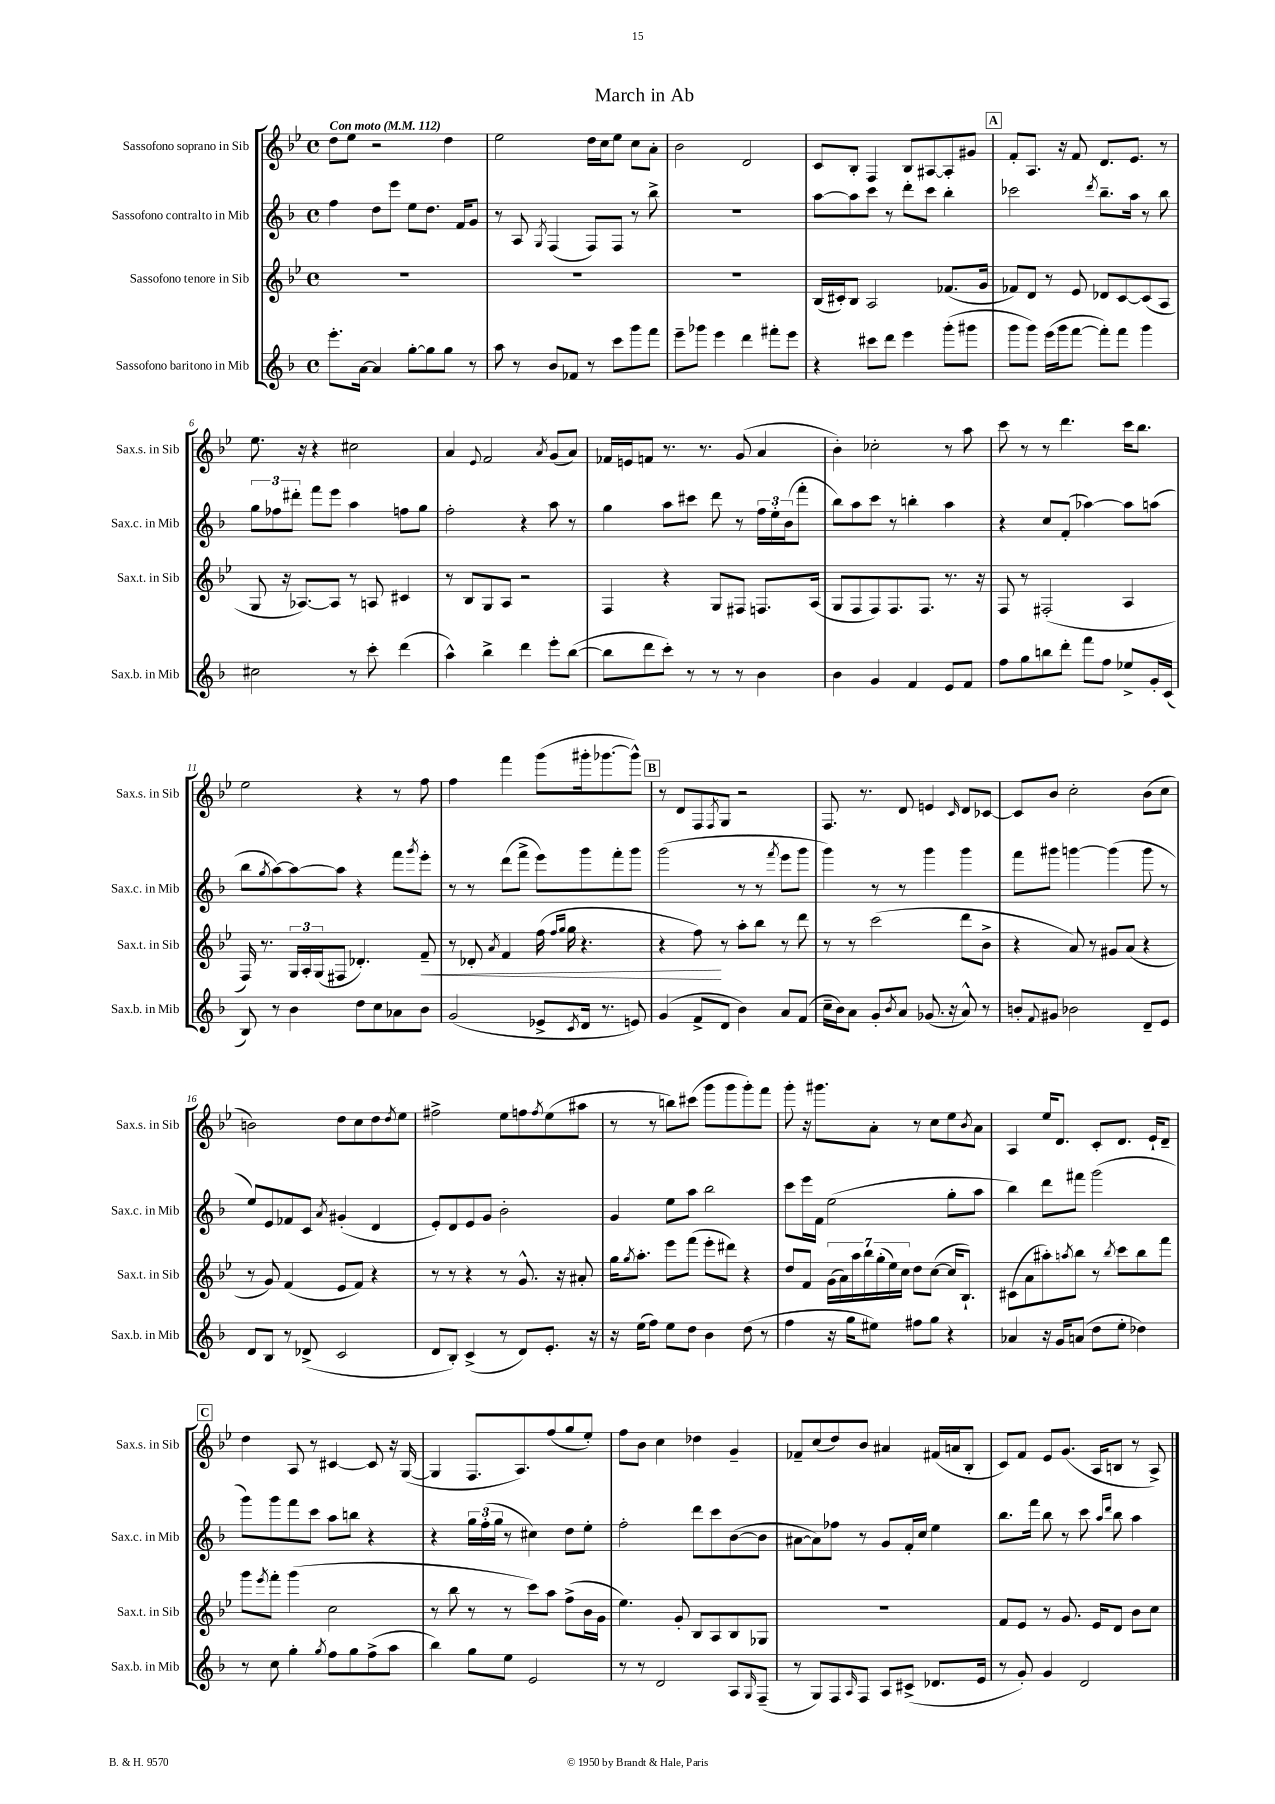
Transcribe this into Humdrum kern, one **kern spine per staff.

**kern	**kern	**kern	**kern
*staff4	*staff3	*staff2	*staff1
*clefG2	*clefG2	*clefG2	*clefG2
*k[b-]	*k[b-e-]	*k[b-]	*k[b-e-]
*M4/4	*M4/4	*M4/4	*M4/4
*met(c)	*met(c)	*met(c)	*met(c)
*MM112	*MM112	*MM112	*MM112
8.eee'	1r	4ff	8dd
.	.	.	8ee-
[16a	.	.	.
4a]	.	8dd	2r
.	.	8eee	.
[8gg'	.	8ee	.
8gg]	.	8.dd	.
8gg	.	.	4dd
.	.	16f	.
8r	.	8g	.
=	=	=	=
8aa	1r	8r	2ee-
8r	.	8A	.
.	.	8qG	.
8b-	.	(4F	.
8f-	.	.	.
8r	.	8F)	16dd
.	.	.	16cc
8ccc	.	8F	8ee-
8ggg	.	8r	8cc
8fff	.	8bb-^	8a'
=	=	=	=
8eee~	1r	1r	2b-
8ggg-	.	.	.
4eee	.	.	.
4ddd	.	.	2d
8fff#'	.	.	.
8eee	.	.	.
=	=	=	=
4r	(16B-	[8aa	8c
.	16c#')	.	.
.	8B-	8aa]	8B-'
8ccc#	2A	8ccc	4F
8ddd	.	8r	.
4eee	.	8ddd'	8B-
.	.	8ccc	[8A#
(8ggg'	(8.f-	4bb-'	8A#']
8ggg#	.	.	8g#
.	16g	.	.
=	=	=	=
8ggg	8f-)	2ccc-	8f'
8ggg)	8d	.	8.A
(16eee	8r	.	.
16ggg	.	.	16r
[8fff	8e-	.	8f
.	.	8qddd	.
8fff'])	8d-	8.bb-~	8.d
8fff	[8c	.	.
.	.	16aa	8.e-
4ggg	(8c]	8r	.
.	8A	8bb-	8r
=	=	=	=
2cc#	8G	12gg	8.ee-
.	.	12ff-	.
.	16r	.	.
.	.	12ddd#'	.
.	[8.A-)	.	16r
.	.	8fff	4r
.	8A-]	8eee	.
8r	8r	4aa	2cc#
8ccc'	8A	.	.
(4ddd	4c#	8ff	.
.	.	8gg	.
=	=	=	=
4aa^^)	8r	2ff'	4a
.	8B-	.	.
.	.	.	8qqe-
4bb-^	8G	.	2f
.	8A	.	.
4ddd	2r	4r	.
.	.	.	8qa
8eee'	.	8aa	(8g
([8bb-	.	8r	8a)
=	=	=	=
8bb-]	4F	4gg	16f-
.	.	.	16e
8ddd	.	.	8f
8ccc')	4r	8aa	8.r
8r	.	8ccc#	.
.	.	.	8.r
8r	8G	8ddd	.
8r	8F#	8r	(8g
4b-	8.F	24ff	4a
.	.	24ee'	.
.	.	(24b-	.
.	.	8fff'	.
.	(16A	.	.
=	=	=	=
4b-	8G	8bb-)	4b-')
.	8F	8aa	.
4g	8F)	8ccc	2cc-'
.	8.F	8r	.
4f	.	4bb'	.
.	8.F	.	.
8e	8.r	4aa	8r
8f	.	.	8aa
.	16r	.	.
=	=	=	=
8ff	8F	4r	8ccc
8gg	8r	.	8r
8bb	(2F#'	8cc	8r
8ddd'	.	(8f'	4.ddd
8fff	.	[4aa-)	.
8ff	.	.	.
8ee-^	4A	8aa-]	16ccc
.	.	.	8.bb-
16g'	.	(8aa	.
(16c	.	.	.
=	=	=	=
8B-)	16F)	8bb-	2ee-
.	8.r	.	.
.	.	8qgg	.
8r	.	[8aa)	.
4b-	24G	8aa_	.
.	24A'	.	.
.	(24G	.	.
.	8F#	8aa]	.
8dd	4.d-')	4r	4r
8cc	.	.	.
8a-	.	8fff	8r
.	.	8qggg	.
8b-	8f~	8eee'	8ff
=	=	=	=
(2g	8r	8r	4ff
.	8d-'	8r	.
.	8qa	.	.
.	4f	(8ddd	4fff
.	.	8fff^	.
8e-^	(16ff	8eee)	(8ggg
.	16qqff	.	.
.	16qqgg	.	.
.	16gg	.	.
8qc	.	.	.
16d	4.r	8ggg	16ggg#'
8.r	.	.	[8.ggg-
.	.	8fff'	.
8e)	.	8ggg	8ggg-^^])
=	=	=	=
(4g	4r	(2ggg	8r
.	.	.	8d
8f^	8ff)	.	8F
.	.	.	8qF
8d	8r	.	8G
4b-)	8aa'	8r	2r
.	8bb-	8r	.
.	.	8qfff	.
8a	8r	8eee	.
(8f	8ddd	8ggg	.
=	=	=	=
16cc~	8r	4ggg)	8.F
16b-)	.	.	.
8a	8r	.	.
.	.	.	8.r
8g'	(2ccc	8r	.
8qb-	.	.	.
8a	.	8r	8d
(8.g-	.	4ggg	4e
16r	.	.	.
.	.	.	16qqc
8a^^)	8ddd	4ggg	8d
8r	8b-^	.	[8c-
=	=	=	=
8b'	4r	8fff	8c-]
8qqf	.	.	.
8g#	.	8ggg#	8b-
2b-	8a)	[4ggg	2cc'
.	8r	.	.
.	8g#	(4ggg]	.
.	(8a	.	.
8d~	4r	8ggg	(8b-
8e	.	8r	8cc
=	=	=	=
8d	8r	8ee)	2b)
8B-	8g)	8e	.
8r	(4f	8f-	.
(8d-^	.	8c	.
.	.	8qa	.
2c	8e-	(4g#'	8dd
.	8f)	.	8cc
.	4r	4d	8dd
.	.	.	8qdd
.	.	.	8ee-
=	=	=	=
8d	8r	8e')	2ff#^
8B-')	8r	8d	.
(4c^	4r	8e	.
.	.	8g	.
8r	8r	2b-'	8ee-
8d)	8.g^^	.	8ff
.	.	.	8qff
8.e'	.	.	(8ee-
.	16r	.	.
.	8a#'	.	8aa#
16r	.	.	.
=	=	=	=
16r	16gg	4g	8r
.	8qgg	.	.
(16ee	8.aa'	.	.
8ff)	.	.	8r
8ee	8eee-	8ee	8bb)
8dd	(8fff	8aa	(8ccc#
4b-	8eee-'	2bb-	8ggg
.	8ddd#)	.	8ggg
(8dd	4r	.	8ggg')
8r	.	.	8fff
=	=	=	=
4ff	8dd	8ccc	8ggg'
.	8f	16eee	16r
.	.	16f	8.ggg#
16r	(28g	(2ee	.
.	28a)	.	.
16gg	.	.	.
.	28aa	.	.
.	28bb-	.	.
8ee#)	.	.	8a'
.	(28gg'	.	.
.	28ee-)	.	.
.	28cc	.	.
8ff#	8dd	.	8r
8gg	([8cc	.	8cc
4r	16cc]	8gg'	8ee-
.	8.B-`)	.	.
.	.	.	8qb-
.	.	8aa	8a
=	=	=	=
4a-	(8c#	4bb-)	4A
.	8a	.	.
16r	8aa#')	8ddd	16ee-
16g	.	.	8.d
.	8qaa	.	.
(8a	8bb-	8fff#	.
8dd	8r	(2ggg	8c'
.	8qbb-	.	.
8ee'	8ccc	.	8.d
4dd-)	8bb-	.	.
.	.	.	16e-`
.	8fff	.	8d~
=	=	=	=
8r	8ggg	8ggg)	4dd
.	8qeee-	.	.
8cc	8fff'	8ggg	.
4gg'	(4ggg	8fff	8A
.	.	8ccc	8r
8qgg	.	.	.
8ff	2cc	8aa	[4c#
8gg	.	8bb	.
(8ff^	.	4r	8c#]
8aa	.	.	16r
.	.	.	([16G
=	=	=	=
4bb-)	8r	4r	4G]
.	8bb-	.	.
8gg	8r	24gg	8.F
.	.	(24ff'	.
.	.	24gg	.
8ee	8r	8r	.
.	.	.	8.A)
2e	8ccc)	4cc#)	.
.	8aa	.	(8ff
.	(8ff^	8dd	8gg
.	16b-	8ee'	8ee-')
.	16g	.	.
=	=	=	=
8r	4.ee-)	2ff'	8ff
8r	.	.	8b-
2d	.	.	4cc
.	8g'	.	.
.	8B-	8ddd	4dd-
.	8A	8ccc	.
8A	8B-	([8b-	4g~
16qqG	.	.	.
(8F~	8G-	8b-]	.
=	=	=	=
8r	1r	[8a#	8f-~
8G)	.	8a#])	(8cc
8F	.	8ff-	8dd)
16qqA	.	.	.
8F	.	8r	8b-
8A	.	8g	4a#
(8c#^	.	16f'	.
.	.	16cc	.
8.d-	.	4ee	(16f#
.	.	.	16a
.	.	.	8B-'
16e	.	.	.
=	=	=	=
8r	8f	8.bb-	8c)
8g')	8e-	.	8f
.	.	16fff	.
4g	8r	8bb-	8e-
.	8.g	8r	(8.g
2d	.	8ccc	.
.	16e-	.	16A
.	.	16qqaa	.
.	.	16qqddd	.
.	8d	8bb-	8B
.	8b-	4aa	8r
.	8cc	.	8A^)
==	==	==	==
*-	*-	*-	*-
